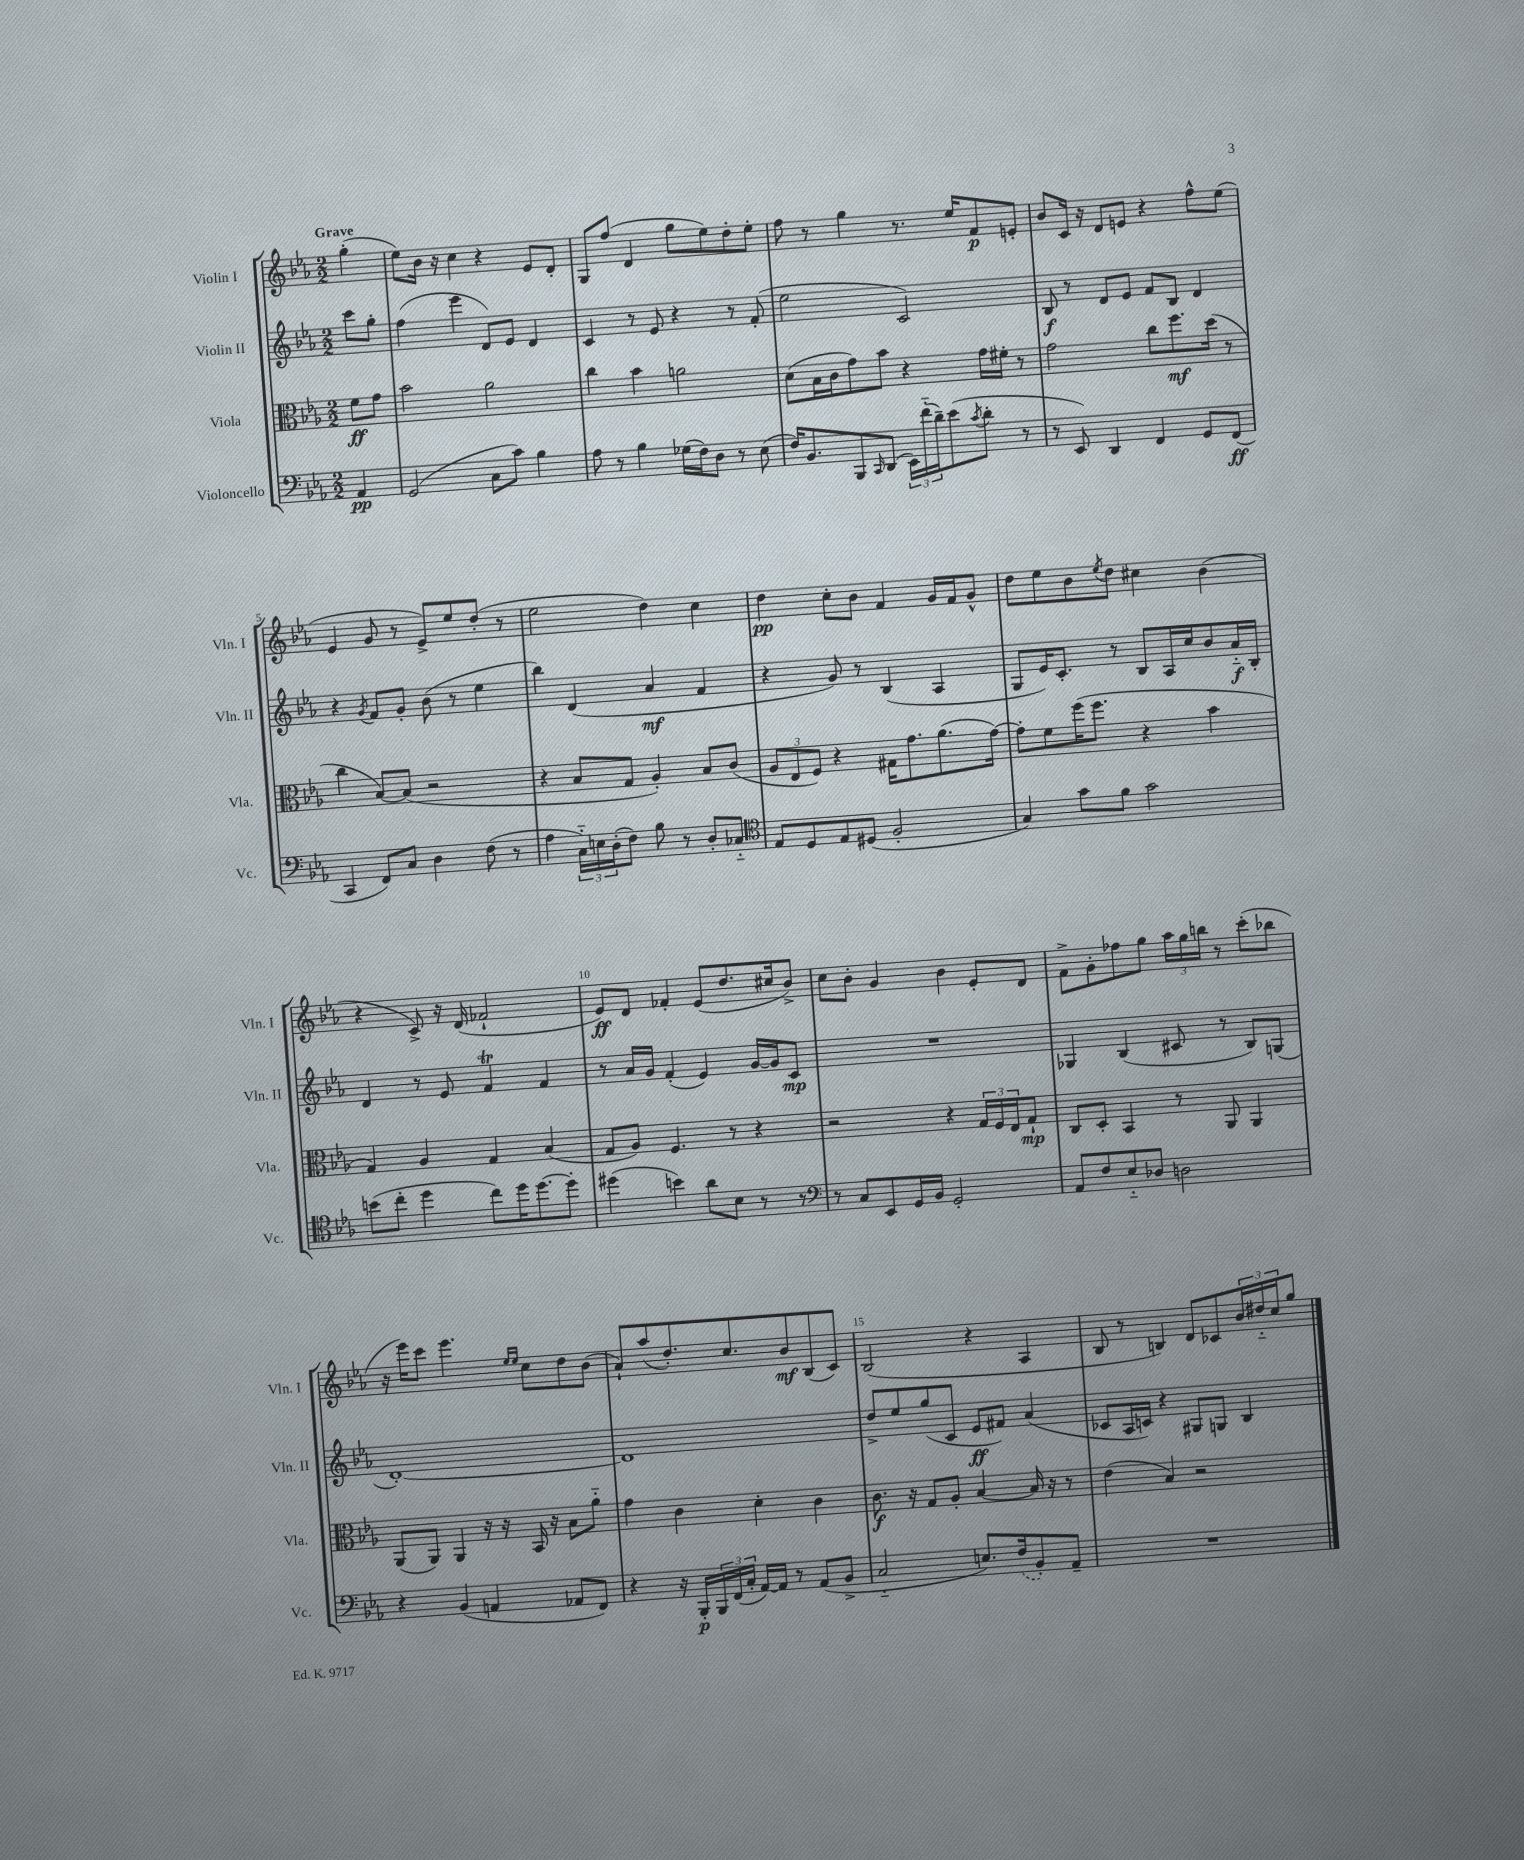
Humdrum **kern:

**kern	**kern	**kern	**kern
*staff4	*staff3	*staff2	*staff1
*clefF4	*clefC3	*clefG2	*clefG2
*k[b-e-a-]	*k[b-e-a-]	*k[b-e-a-]	*k[b-e-a-]
*M2/2	*M2/2	*M2/2	*M2/2
4AA-	8f	8ccc	(4gg'
.	8g	8gg'	.
=	=	=	=
(2GG	2b-	(4ff	8ee-)
.	.	.	16b-
.	.	.	16r
.	.	4eee-	4cc
8C	2a-	8d)	4r
8c)	.	8e-	.
4B-	.	4d	8e-
.	.	.	8d'
=	=	=	=
8A-	4cc	4c	8G
8r	.	.	(8ff
4B-	4b-	8r	4d
.	.	8e-	.
(16G-	2a	4r	8gg
16F)	.	.	.
8D	.	.	8ee-)
8r	.	8r	8dd'
(8E-	.	(8f'	8ee-'
=	=	=	=
16F)	(8d	2ee-	8ff
8.BB-	.	.	.
.	16B-	.	8r
.	16c	.	.
8BBB-	8g)	.	4gg
16qqCC	.	.	.
(8DD	8b-	.	.
24EE-)	4r	2c)	8.r
(24f'~	.	.	.
24d~)	.	.	.
(8e-	.	.	.
.	.	.	16ee-
8qc	.	.	.
8d'	16g	.	8f
.	16f#'	.	.
8r	8r	.	8e'
=	=	=	=
8r	2g	8B-	8b-
8EE-)	.	8r	16c
.	.	.	16r
4DD	.	8d	8d
.	.	8e-	8e
4FF	8cc	8f	4r
.	8.ff	8B-	.
8GG	.	4d	8ff^^
.	(16dd	.	.
(8FF	8r	.	(8ee-
=	=	=	=
4CC	4cc	4r	4e-
.	.	8qg	.
8FF)	[8B-)	8f	8g
8C	(8B-]	8g'	8r
4D	2r	(8b-	8e-^)
.	.	8r	8ee-
(8F	.	4ee-	(8dd'
8r	.	.	8r
=	=	=	=
4A-	4r	4bb-)	2ee-
24C'~)	8B-	(4d	.
24E	.	.	.
(24D'	.	.	.
8F)	8G	.	.
8B-	4A-')	4a-	4dd)
8r	.	.	.
8D'	8B-	4f	4cc
8C-'~	(8c	.	.
=	=	=	=
*clefC4	*	*	*
8E-	12A-	4r	4dd
.	12E-	.	.
8D	.	.	.
.	12F)	.	.
8E-	4r	8g)	8cc'
(8D#	.	8r	8b-
2F'	16G#	(4B-	4f
.	8.g	.	.
.	(8.a-	4A-	16g
.	.	.	16f
.	.	.	8g^^
.	[16g)	.	.
=	=	=	=
4G)	8g']	8G	8dd
.	8f	16e-)	8ee-
.	.	8.c'	.
8g	(16ff	.	8b-
.	8.ff	.	.
.	.	.	8qee-
8f	.	8r	8dd
2g	4r	8B-	4cc#
.	.	16A-	.
.	.	16cc	.
.	4b-	8b-	(4b-
.	.	16a-'~	.
.	.	16B-'	.
=	=	=	=
(8b	4G)	4d	4r
8cc'	.	.	.
4dd	4A-	8r	8c^)
.	.	8e-	16r
.	.	.	(16d
8cc)	4G	4f	2f-`
16dd	.	.	.
[8.dd	.	.	.
.	(4B-	4f	.
8dd']	.	.	.
=	=	=	=
(4dd#	8G	8r	8e-)
.	8A-)	16a-	8d
.	.	16g	.
4b)	4.F	(4f'	4f-'
8a-	.	4e-)	(8e-
8B-	8r	.	8.dd
8r	4r	[16g	.
.	.	16g]	16cc#
8r	.	8c	8b-^)
=	=	=	=
*clefF4	*	*	*
8r	2r	1r	8cc
8C	.	.	8b-'
8EE-	.	.	4g
16GG	.	.	.
16BB-	.	.	.
2GG'	4r	.	4b-
.	24G	.	8e-'
.	24F	.	.
.	24E-	.	.
.	8G`	.	8d
=	=	=	=
8AA-	8C	4G-	8f^
8F	8D'	.	8g'
8E-'~	4BB-	(4B-	8ff-
8D-	.	.	8gg
2D	8r	8c#	24aa-
.	.	.	24gg
.	.	.	24bb
.	8AA-	8r	8r
.	4AA-	8B-)	(8ccc'
.	.	(8G	8bb-
=	=	=	=
4r	(8AA-	[1d')	16r
.	.	.	16eee-)
.	8AA-)	.	8ccc
(4BB-	4AA-	.	4.eee-
4AA	16r	.	.
.	16r	.	.
.	.	.	16qqee-
.	.	.	16qqee-
.	16BB-	.	8cc
.	16r	.	.
8AA-	8B-	.	8dd
8FF)	8a-'~	.	(8b-
=	=	=	=
4r	4g	1d]	8a-`)
.	.	.	(8aa-
16r	4c	.	8.dd')
16BBB-'	.	.	.
24BBB-	.	.	.
(24FF	.	.	.
.	.	.	8.cc
24C'	.	.	.
[16AA-)	4d'	.	.
16AA-]	.	.	.
8r	.	.	8b-
(8AA-	4c	.	(8B-
8BB-^	.	.	8c)
=	=	=	=
2C'~	8.c	8dd^	(2B-
.	.	8ee-	.
.	16r	.	.
.	8G	(8gg	.
.	8A-'	8c	.
8.E)	[4B-	8e-	4r
.	.	8f#)	.
(16F	.	.	.
8BB-')	16B-]	(4a-	4A-
.	16r	.	.
8AA-~	8r	.	.
=	=	=	=
1r	(4e-	8c-	8B-
.	.	16A-	8r
.	.	16c)	.
.	4B-)	4r	4B)
.	2r	8G#	8d
.	.	8G	8c-
.	.	4B-	24b-
.	.	.	24dd#'~
.	.	.	24cc
.	.	.	8gg
==	==	==	==
*-	*-	*-	*-
